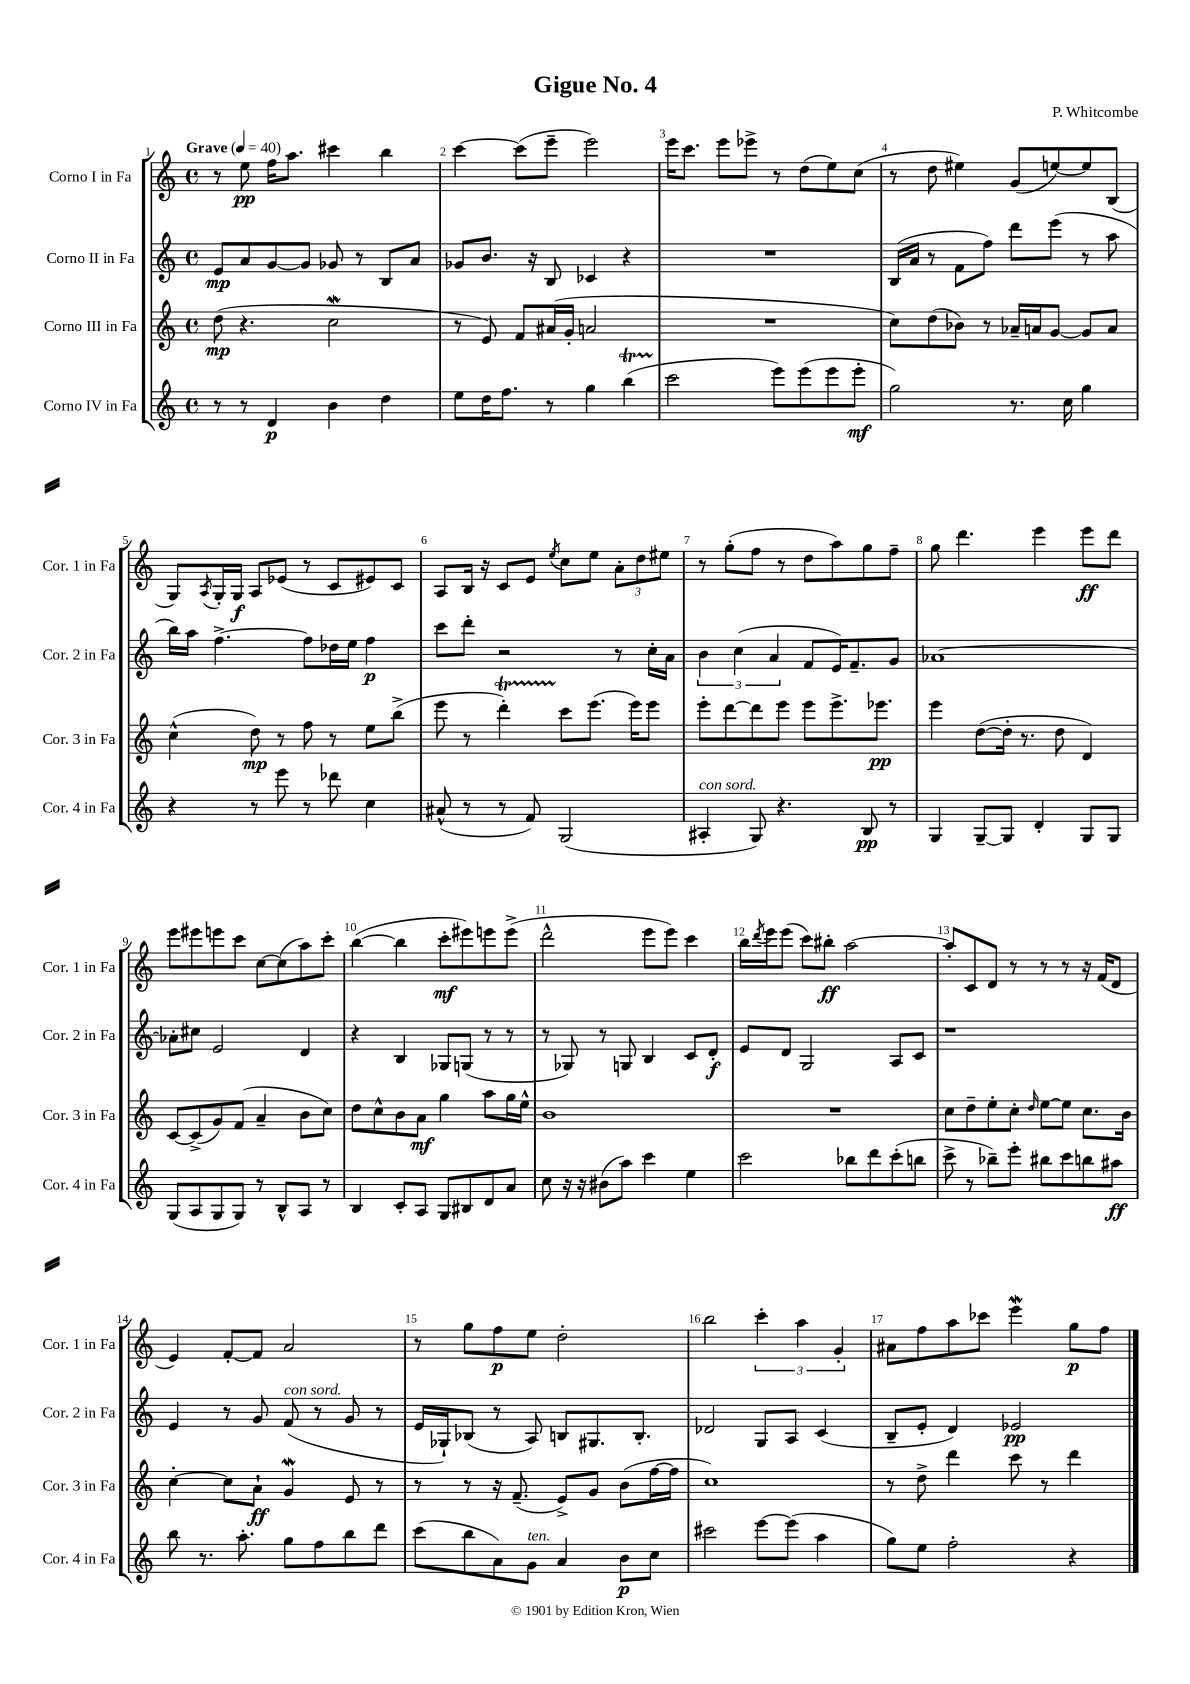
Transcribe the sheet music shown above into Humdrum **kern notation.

**kern	**dynam	**kern	**dynam	**kern	**dynam	**kern	**dynam
*part4	*part4	*part3	*part3	*part2	*part2	*part1	*part1
*staff4	*staff4	*staff3	*staff3	*staff2	*staff2	*staff1	*staff1
*I"Corno IV in Fa	*	*I"Corno III in Fa	*	*I"Corno II in Fa	*	*I"Corno I in Fa	*
*I'Cor. 4 in Fa	*	*I'Cor. 3 in Fa	*	*I'Cor. 2 in Fa	*	*I'Cor. 1 in Fa	*
*clefG2	*	*clefG2	*	*clefG2	*	*clefG2	*
*k[]	*	*k[]	*	*k[]	*	*k[]	*
*M4/4	*	*M4/4	*	*M4/4	*	*M4/4	*
*met(c)	*	*met(c)	*	*met(c)	*	*met(c)	*
*MM40	*	*MM40	*	*MM40	*	*MM40	*
=1	=1	=1	=1	=1	=1	=1	=1
!	!	!	!	!	!	!LO:TX:a:B:t=Grave	!
8r	.	(8dd\	mp	8e/L	mp	8r	.
8r	.	4.r	.	8a/	.	8ee\	pp
4d/	p	.	.	[8g/	.	16ff\KL	.
.	.	.	.	.	.	8.aa\J	.
.	.	.	.	8g/J]	.	.	.
4b\	.	2ccw\	.	8g-X/	.	4ccc#X\	.
.	.	.	.	8r	.	.	.
4dd\	.	.	.	8B/L	.	4bb\	.
.	.	.	.	8a/J	.	.	.
=2	=2	=2	=2	=2	=2	=2	=2
8ee\L	.	8r	.	8g-X/L	.	[4ccc\	.
16dd\K	.	8e/)	.	8.b/J	.	.	.
8.ff\J	.	.	.	.	.	.	.
.	.	8f/L	.	.	.	(8ccc\L]	.
.	.	.	.	16r	.	.	.
8r	.	(16a#X/L	.	8B/	.	8eee~\J	.
.	.	16g'/JJ	.	.	.	.	.
4gg\	.	2an/	.	4c-X/	.	2eee\)	.
(4bbt\	.	.	.	4r	.	.	.
=3	=3	=3	=3	=3	=3	=3	=3
2ccc\	.	1r	.	1r	.	16eee\KL	.
.	.	.	.	.	.	8.ccc\J	.
.	.	.	.	.	.	8eee\L	.
.	.	.	.	.	.	8eee-X^\J	.
8eee\L)	.	.	.	.	.	8r	.
(8eee\	.	.	.	.	.	(8dd\L	.
8eee\	.	.	.	.	.	8ee\)	.
8eee'\J	mf	.	.	.	.	(8cc\J	.
=4	=4	=4	=4	=4	=4	=4	=4
2gg\)	.	8cc\L)	.	(16B/LL	.	8r	.
.	.	.	.	16a/JJ	.	.	.
.	.	(8dd\	.	8r	.	8dd\	.
.	.	8b-X\J)	.	8f\L	.	4ee#X\)	.
.	.	8r	.	8ff\J)	.	.	.
8.r	.	16a-X~/LL	.	8ddd\L	.	(8g/L	.
.	.	16an/J	.	.	.	.	.
.	.	[8g/J	.	(8eee\J	.	[8een/)	.
16cc\	.	.	.	.	.	.	.
4gg\	.	8g/L]	.	8r	.	8ee/]	.
.	.	8a/J	.	8aa\	.	(8B/J	.
!!LO:LB:g=z
=5	=5	=5	=5	=5	=5	=5	=5
4r	.	(4cc^^\	.	16bb\LL)	.	8G/L)	.
.	.	.	.	16aa\JJ	.	.	.
.	.	.	.	.	.	8qA/	.
.	.	.	.	[4.ff^\	.	16G'/L	.
.	.	.	.	.	.	16G/JJ	f
8r	.	8dd\)	mp	.	.	8A/L	.
8eee\	.	8r	.	.	.	(8e-X/J	.
8r	.	8ff\	.	8ff\L]	.	8r	.
8ddd-X\	.	8r	.	16dd-X\L	.	8c/L	.
.	.	.	.	16ee\JJ	.	.	.
4cc\	.	8ee\L	.	4ff\	p	8e#X/)	.
.	.	(8bb^\J	.	.	.	8c/J	.
=6	=6	=6	=6	=6	=6	=6	=6
(8a#X^^/	.	8eee\	.	8ccc\L	.	8A/L	.
8r	.	8r	.	8ddd'\J	.	16B/Jk	.
.	.	.	.	.	.	16r	.
8r	.	4dddT'\)	.	2r	.	8c/L	.
8f/)	.	.	.	.	.	8e/J	.
.	.	.	.	.	.	8qee/	.
(2G/	.	8ccc\L	.	.	.	8cc\L	.
.	.	(8.eee\J	.	.	.	8ee\J	.
.	.	.	.	8r	.	12a'\L	.
.	.	16eee\KL)	.	.	.	.	.
.	.	.	.	.	.	12dd\	.
.	.	8eee\J	.	16cc'\LL	.	.	.
.	.	.	.	.	.	12ee#X\J	.
.	.	.	.	16a\JJ	.	.	.
=7	=7	=7	=7	=7	=7	=7	=7
!LO:TX:a:i:t=con sord.	!	!	!	!	!	!	!
4A#X'/	.	8eee'\L	.	6b\	.	8r	.
.	.	[8ddd\	.	.	.	(8gg'\L	.
.	.	.	.	(6cc\	.	.	.
8G/)	.	8ddd\]	.	.	.	8ff\J	.
.	.	.	.	6a/	.	.	.
4.r	.	8eee\J	.	.	.	8r	.
.	.	8eee\L	.	8f/L	.	8dd\L	.
.	.	8.eee^\	.	16e/K)	.	8aa\)	.
.	.	.	.	8.f~/	.	.	.
8B/	pp	.	.	.	.	8gg\	.
.	.	8.eee-X\J	pp	.	.	.	.
8r	.	.	.	8g/J	.	8ff~\J	.
=8	=8	=8	=8	=8	=8	=8	=8
4G/	.	4eee\	.	[1a-X	.	8gg\	.
.	.	.	.	.	.	4.ddd\	.
[8G~/L	.	([8dd\L	.	.	.	.	.
8G/J]	.	16dd'\Jk]	.	.	.	.	.
.	.	8.r	.	.	.	.	.
4d'/	.	.	.	.	.	4eee\	.
.	.	8dd\	.	.	.	.	.
8G/L	.	4d/)	.	.	.	8eee\L	ff
8G/J	.	.	.	.	.	8ddd\J	.
!!LO:LB:g=z
=9	=9	=9	=9	=9	=9	=9	=9
(8G/L	.	[8c/L	.	8a-X'\L]	.	8eee\L	.
8A/	.	(8c^/]	.	8cc#X\J	.	8eee#X\	.
8G/	.	8g/)	.	2e/	.	8eeen\	.
8G/J)	.	(8f/J	.	.	.	8ccc\J	.
8r	.	4a~/	.	.	.	[8cc\L	.
8B^^/L	.	.	.	.	.	(8cc\]	.
8A/J	.	8b\L	.	4d/	.	8aa\)	.
8r	.	8cc\J)	.	.	.	8ccc'\J	.
=10	=10	=10	=10	=10	=10	=10	=10
4B/	.	8dd\L	.	4r	.	([4bb\	.
.	.	8cc^^\	.	.	.	.	.
8c'/L	.	8b\	.	4B/	.	4bb\]	.
8A/J	.	8a\J	mf	.	.	.	.
8G/L	.	4gg\	.	8G-X/L	.	8ccc'\L	mf
8B#X/	.	.	.	(8Gn/J	.	8eee#X\)	.
8d/	.	8aa\L	.	8r	.	8eeen\	.
8a/J	.	16gg\L	.	8r	.	(8eee^\J	.
.	.	16ee^^\JJ	.	.	.	.	.
=11	=11	=11	=11	=11	=11	=11	=11
8cc\	.	1b	.	8r	.	2ddd^^\	.
16r	.	.	.	8G-X/)	.	.	.
16r	.	.	.	.	.	.	.
(8b#X\L	.	.	.	8r	.	.	.
8aa\J)	.	.	.	8Gn/	.	.	.
4ccc\	.	.	.	4B/	.	8eee\L	.
.	.	.	.	.	.	8eee\J)	.
4ee\	.	.	.	8c/L	.	4ccc\	.
.	.	.	.	8d'/J	f	.	.
=12	=12	=12	=12	=12	=12	=12	=12
2ccc\	.	1r	.	8e/L	.	16bb\LL	.
.	.	.	.	.	.	8qddd/	.
.	.	.	.	.	.	16eee\J	.
.	.	.	.	8d/J	.	(8eee\J	.
.	.	.	.	2G/	.	8ccc\L)	.
.	.	.	.	.	.	8bb#X'\J	ff
8bb-X\L	.	.	.	.	.	[2aa\	.
8ddd\	.	.	.	.	.	.	.
(8ccc'\	.	.	.	8A/L	.	.	.
8bbn\J	.	.	.	8c/J	.	.	.
=13	=13	=13	=13	=13	=13	=13	=13
8ccc^\	.	8cc\L	.	1r	.	8aa'/L]	.
8r	.	8dd~\	.	.	.	8c/	.
8bb-X~\L)	.	8ee'\	.	.	.	8d/J	.
8eee'\J	.	8cc'\J	.	.	.	8r	.
.	.	16qqdd/	.	.	.	.	.
8bb#X\L	.	[8ee\L	.	.	.	8r	.
8ccc\	.	8ee\J]	.	.	.	8r	.
8bbn\	.	8.cc\L	.	.	.	16r	.
.	.	.	.	.	.	(16f/KL	.
8aa#X\J	ff	.	.	.	.	8d/J	.
.	.	16b\Jk	.	.	.	.	.
!!LO:LB:g=z
=14	=14	=14	=14	=14	=14	=14	=14
8bb\	.	[4cc'\	.	4e/	.	4e/)	.
8.r	.	.	.	.	.	.	.
.	.	8cc\L]	.	8r	.	[8f'/L	.
8.aa'\	.	.	.	.	.	.	.
.	.	8a`\J	ff	8g/	.	8f/J]	.
!	!	!	!	!LO:TX:a:i:t=con sord.	!	!	!
8gg\L	.	4gW/	.	(8f/	.	2a/	.
8ff\	.	.	.	8r	.	.	.
8bb\	.	8e/	.	8g/	.	.	.
8ddd\J	.	8r	.	8r	.	.	.
=15	=15	=15	=15	=15	=15	=15	=15
(8ccc\L	.	8r	.	16e/LL	.	8r	.
.	.	.	.	16G-X`/J)	.	.	.
8bb\	.	8r	.	(8B-X/J	.	8gg\L	.
8a\)	.	16r	.	8r	.	8ff\	p
.	.	(8.f~/	.	.	.	.	.
!LO:TX:a:i:t=ten.	!	!	!	!	!	!	!
8g\J	.	.	.	8A/)	.	8ee\J	.
4a/	.	8e^/L)	.	8Bn/L	.	2dd'\	.
.	.	8g/J	.	8.G#X/	.	.	.
8b\L	p	(8b\L	.	.	.	.	.
.	.	.	.	8.B'/J	.	.	.
8cc\J	.	[16ff\L	.	.	.	.	.
.	.	16ff\JJ]	.	.	.	.	.
=16	=16	=16	=16	=16	=16	=16	=16
2ccc#X\	.	1cc)	.	2d-X/	.	2bb\	.
[8eee\L	.	.	.	8G/L	.	6ccc'\	.
(8eee\J]	.	.	.	8A/J	.	.	.
.	.	.	.	.	.	6aa\	.
4aa\	.	.	.	(4c/	.	.	.
.	.	.	.	.	.	6g'/	.
=17	=17	=17	=17	=17	=17	=17	=17
8gg\L)	.	8r	.	8B~/L	.	8a#X\L	.
8ee\J	.	8dd^\	.	8e'/J	.	8ff\	.
2ff'\	.	4ddd\	.	4d/)	.	8aa\	.
.	.	.	.	.	.	8ccc-X\J	.
.	.	8ccc\	.	2e-X/	pp	4eeeW\	.
.	.	8r	.	.	.	.	.
4r	.	4ddd\	.	.	.	8gg\L	p
.	.	.	.	.	.	8ff\J	.
==	==	==	==	==	==	==	==
*-	*-	*-	*-	*-	*-	*-	*-
